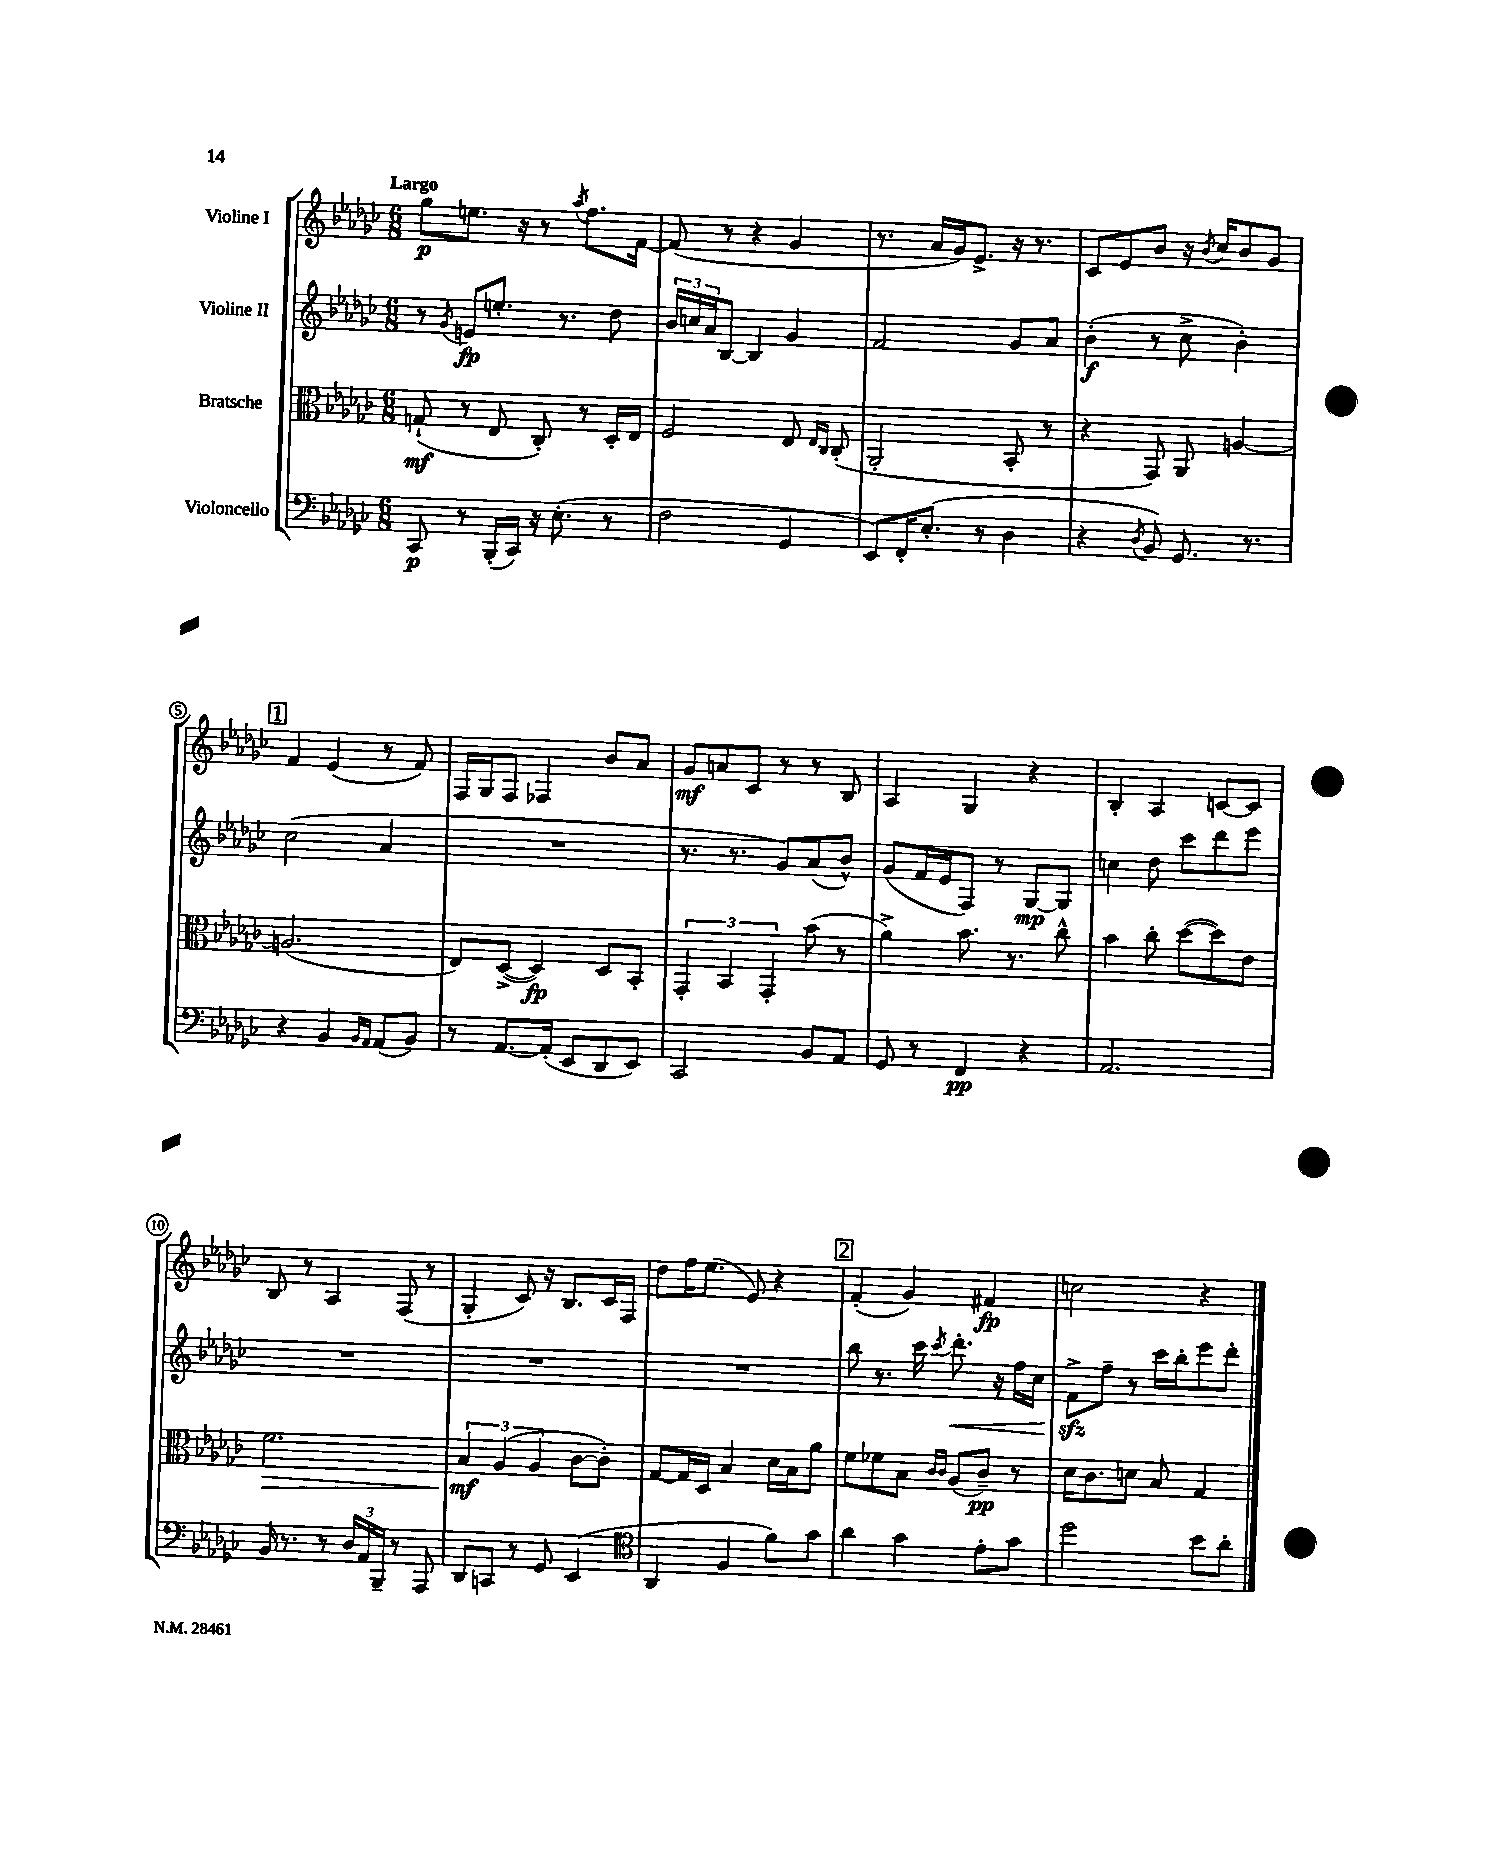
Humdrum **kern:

**kern	**dynam	**kern	**dynam	**kern	**dynam	**kern	**dynam
*part4	*part4	*part3	*part3	*part2	*part2	*part1	*part1
*staff4	*staff4	*staff3	*staff3	*staff2	*staff2	*staff1	*staff1
*I"Violoncello	*	*I"Bratsche	*	*I"Violine II	*	*I"Violine I	*
*clefF4	*	*clefC3	*	*clefG2	*	*clefG2	*
*k[b-e-a-d-g-c-]	*	*k[b-e-a-d-g-c-]	*	*k[b-e-a-d-g-c-]	*	*k[b-e-a-d-g-c-]	*
*M6/8	*	*M6/8	*	*M6/8	*	*M6/8	*
=1	=1	=1	=1	=1	=1	=1	=1
!	!	!	!	!	!	!LO:TX:a:B:t=Largo	!
8CC-/	p	(8Gn`/	mf	8r	.	8gg-\L	p
.	.	.	.	8qg-/	.	.	.
8r	.	8r	.	8en/L	fp	8.een\J	.
(16BBB-'/LL	.	8E-/	.	8.een'/J	.	.	.
16CC-/JJ)	.	.	.	.	.	16r	.
16r	.	8C-'/)	.	.	.	8r	.
(8.E-'\	.	.	.	8.r	.	.	.
.	.	.	.	.	.	8qaa-/	.
.	.	8r	.	.	.	8.ff\L	.
8r	.	16D-'/LL	.	8dd-\	.	.	.
.	.	16E-/JJ	.	.	.	[16f\Jk	.
=2	=2	=2	=2	=2	=2	=2	=2
2F\	.	2F/	.	24b-/LL	.	(8f/]	.
.	.	.	.	24ccn/	.	.	.
.	.	.	.	24a-/J	.	.	.
.	.	.	.	[8B-/J	.	8r	.
.	.	.	.	4B-/]	.	4r	.
4GG-/	.	8E-/	.	4g-/	.	4g-/	.
.	.	16qqE-/LL	.	.	.	.	.
.	.	16qqC-/JJ	.	.	.	.	.
.	.	(8C-'/	.	.	.	.	.
=3	=3	=3	=3	=3	=3	=3	=3
8EE-/L)	.	2AA-'/	.	2f/	.	8.r	.
16FF'/K	.	.	.	.	.	.	.
(8.E-'/J	.	.	.	.	.	16a-/LL	.
.	.	.	.	.	.	16g-/J)	.
.	.	.	.	.	.	8.e-^/J	.
8r	.	.	.	.	.	.	.
4D-\	.	8BB-'/	.	8g-/L	.	16r	.
.	.	.	.	.	.	8.r	.
.	.	8r	.	8a-/J	.	.	.
=4	=4	=4	=4	=4	=4	=4	=4
4r	.	4r	.	(4b-'\	f	8c-/L	.
.	.	.	.	.	.	8e-/	.
8qD-/	.	.	.	.	.	.	.
8BB-/)	.	8GG-/)	.	8r	.	8b-/J	.
8.GG-/	.	8AA-/	.	8cc-^\	.	16r	.
.	.	.	.	.	.	8qb-/	.
.	.	.	.	.	.	16cc-/KL	.
.	.	[4An/	.	4b-'\)	.	8b-/	.
8.r	.	.	.	.	.	.	.
.	.	.	.	.	.	8g-/J	.
!!LO:LB:g=z
!!LO:REH:place=s1:t=1
=5	=5	=5	=5	=5	=5	=5	=5
4r	.	(2.An/]	.	(2cc-\	.	4f/	.
4BB-/	.	.	.	.	.	(4e-/	.
16qqBB-/LL	.	.	.	.	.	.	.
16qqAA-/JJ	.	.	.	.	.	.	.
(8AA-/L	.	.	.	4a-/	.	8r	.
8BB-/J)	.	.	.	.	.	8f/)	.
=6	=6	=6	=6	=6	=6	=6	=6
8r	.	8E-/L)	.	2.r	.	16F/LL	.
.	.	.	.	.	.	16G-/J	.
[8.AA-/L	.	([8D-^/J	.	.	.	8F/J	.
.	.	4D-/])	fp	.	.	4F-X/	.
(16AA-'/Jk]	.	.	.	.	.	.	.
8EE-/L	.	.	.	.	.	.	.
8DD-/	.	8D-/L	.	.	.	8b-/L	.
8EE-/J)	.	8BB-'/J	.	.	.	8a-/J	.
=7	=7	=7	=7	=7	=7	=7	=7
2CC-/	.	6GG-'/	.	8.r	.	8g-/L	mf
.	.	.	.	.	.	8an/	.
.	.	6BB-/	.	.	.	.	.
.	.	.	.	8.r	.	.	.
.	.	.	.	.	.	8c-/J	.
.	.	6GG-'/	.	.	.	.	.
.	.	.	.	8g-/L)	.	8r	.
8BB-/L	.	(8b-\	.	(8a-/	.	8r	.
8AA-/J	.	8r	.	8b-^^/J)	.	8B-/	.
=8	=8	=8	=8	=8	=8	=8	=8
8GG-/	.	4a-^\)	.	(8g-/L	.	4A-/	.
8r	.	.	.	16f/L	.	.	.
.	.	.	.	16e-/J	.	.	.
4FF/	pp	8.b-\	.	8F/J)	.	4G-/	.
.	.	.	.	8r	.	.	.
.	.	8.r	.	.	.	.	.
4r	.	.	.	[8G-/L	mp	4r	.
.	.	8cc-^^\	.	8G-/J]	.	.	.
=9	=9	=9	=9	=9	=9	=9	=9
2.AA-/	.	4b-\	.	4ccn\	.	4B-'/	.
.	.	8cc-'\	.	8dd-\	.	4A-/	.
.	.	([8dd-\L	.	8ccc-\L	.	.	.
.	.	8dd-\])	.	8ddd-\	.	[8cn/L	.
.	.	8e-\J	.	8eee-\J	.	8c/J]	.
!!LO:LB:g=z
=10	=10	=10	=10	=10	=10	=10	=10
!	!	!	!LO:HP:b	!	!	!	!
16BB-/	.	2.f\	>	2.r	.	8B-/	.
8.r	.	.	.	.	.	.	.
.	.	.	.	.	.	8r	.
8r	.	.	.	.	.	4A-/	.
24D-/LL	.	.	.	.	.	.	.
24AA-/	.	.	.	.	.	.	.
24BBB-~/JJ	.	.	.	.	.	.	.
8r	.	.	.	.	.	(8F/	.
8AAA-/	.	.	.	.	.	8r	.
=11	=11	=11	=11	=11	=11	=11	=11
8DD-/L	.	6B-/	mf	2.r	.	4G-'/	.
8CCn/J	.	.	.	.	.	.	.
.	.	(6A-/	]	.	.	.	.
8r	.	.	.	.	.	8c-/)	.
.	.	6A-/	.	.	.	.	.
8GG-/	.	.	.	.	.	16r	.
.	.	.	.	.	.	8.B-/L	.
(4EE-/	.	[8c-\L	.	.	.	.	.
.	.	8c-'\J])	.	.	.	16c-/L	.
.	.	.	.	.	.	16F/JJ	.
=12	=12	=12	=12	=12	=12	=12	=12
*clefC4	*	*	*	*	*	*	*
4AA-/	.	[8G-/L	.	2.r	.	8dd-\L	.
.	.	16G-/L]	.	.	.	16ff\K	.
.	.	16D-/JJ	.	.	.	(8.ee-\J	.
4F/	.	4B-/	.	.	.	.	.
.	.	.	.	.	.	8e-/)	.
8f\L)	.	16d-\LL	.	.	.	4r	.
.	.	16B-\J	.	.	.	.	.
8g-\J	.	8a-\J	.	.	.	.	.
!!LO:REH:place=s1:t=2
=13	=13	=13	=13	=13	=13	=13	=13
4a-\	.	8f\L	.	8bb-\	.	(4f'/	.
.	.	8f-X\	.	8.r	.	.	.
4g-\	.	8B-\J	.	.	.	4g-/)	.
.	.	.	.	16ccc-\	.	.	.
.	.	16qqc-/LL	.	.	.	.	.
.	.	16qqc-/JJ	.	8qccc-/	.	.	.
!	!	!	!	!	!LO:HP:b	!	!
.	.	(8A-/L	.	8.ddd-'\	<	.	.
8e-'\L	.	8c-~/J)	pp	.	.	4f#X/	fp
.	.	.	.	16r	.	.	.
8g-\J	.	8r	.	16ff\LL	.	.	.
.	.	.	.	16cc-\JJ	.	.	.
=14	=14	=14	=14	=14	=14	=14	=14
2dd-\	.	16d-\KL	.	8fzz^\L	.	2ccn\	.
.	.	8.c-\	.	.	.	.	.
.	.	.	.	8ff~\J	[	.	.
.	.	8dn\J	.	8r	.	.	.
.	.	8B-/	.	16ccc-\LL	.	.	.
.	.	.	.	16bb-'\J	.	.	.
8b-\L	.	4G-/	.	8eee-\	.	4r	.
8a-'\J	.	.	.	8ddd-'\J	.	.	.
==	==	==	==	==	==	==	==
*-	*-	*-	*-	*-	*-	*-	*-
